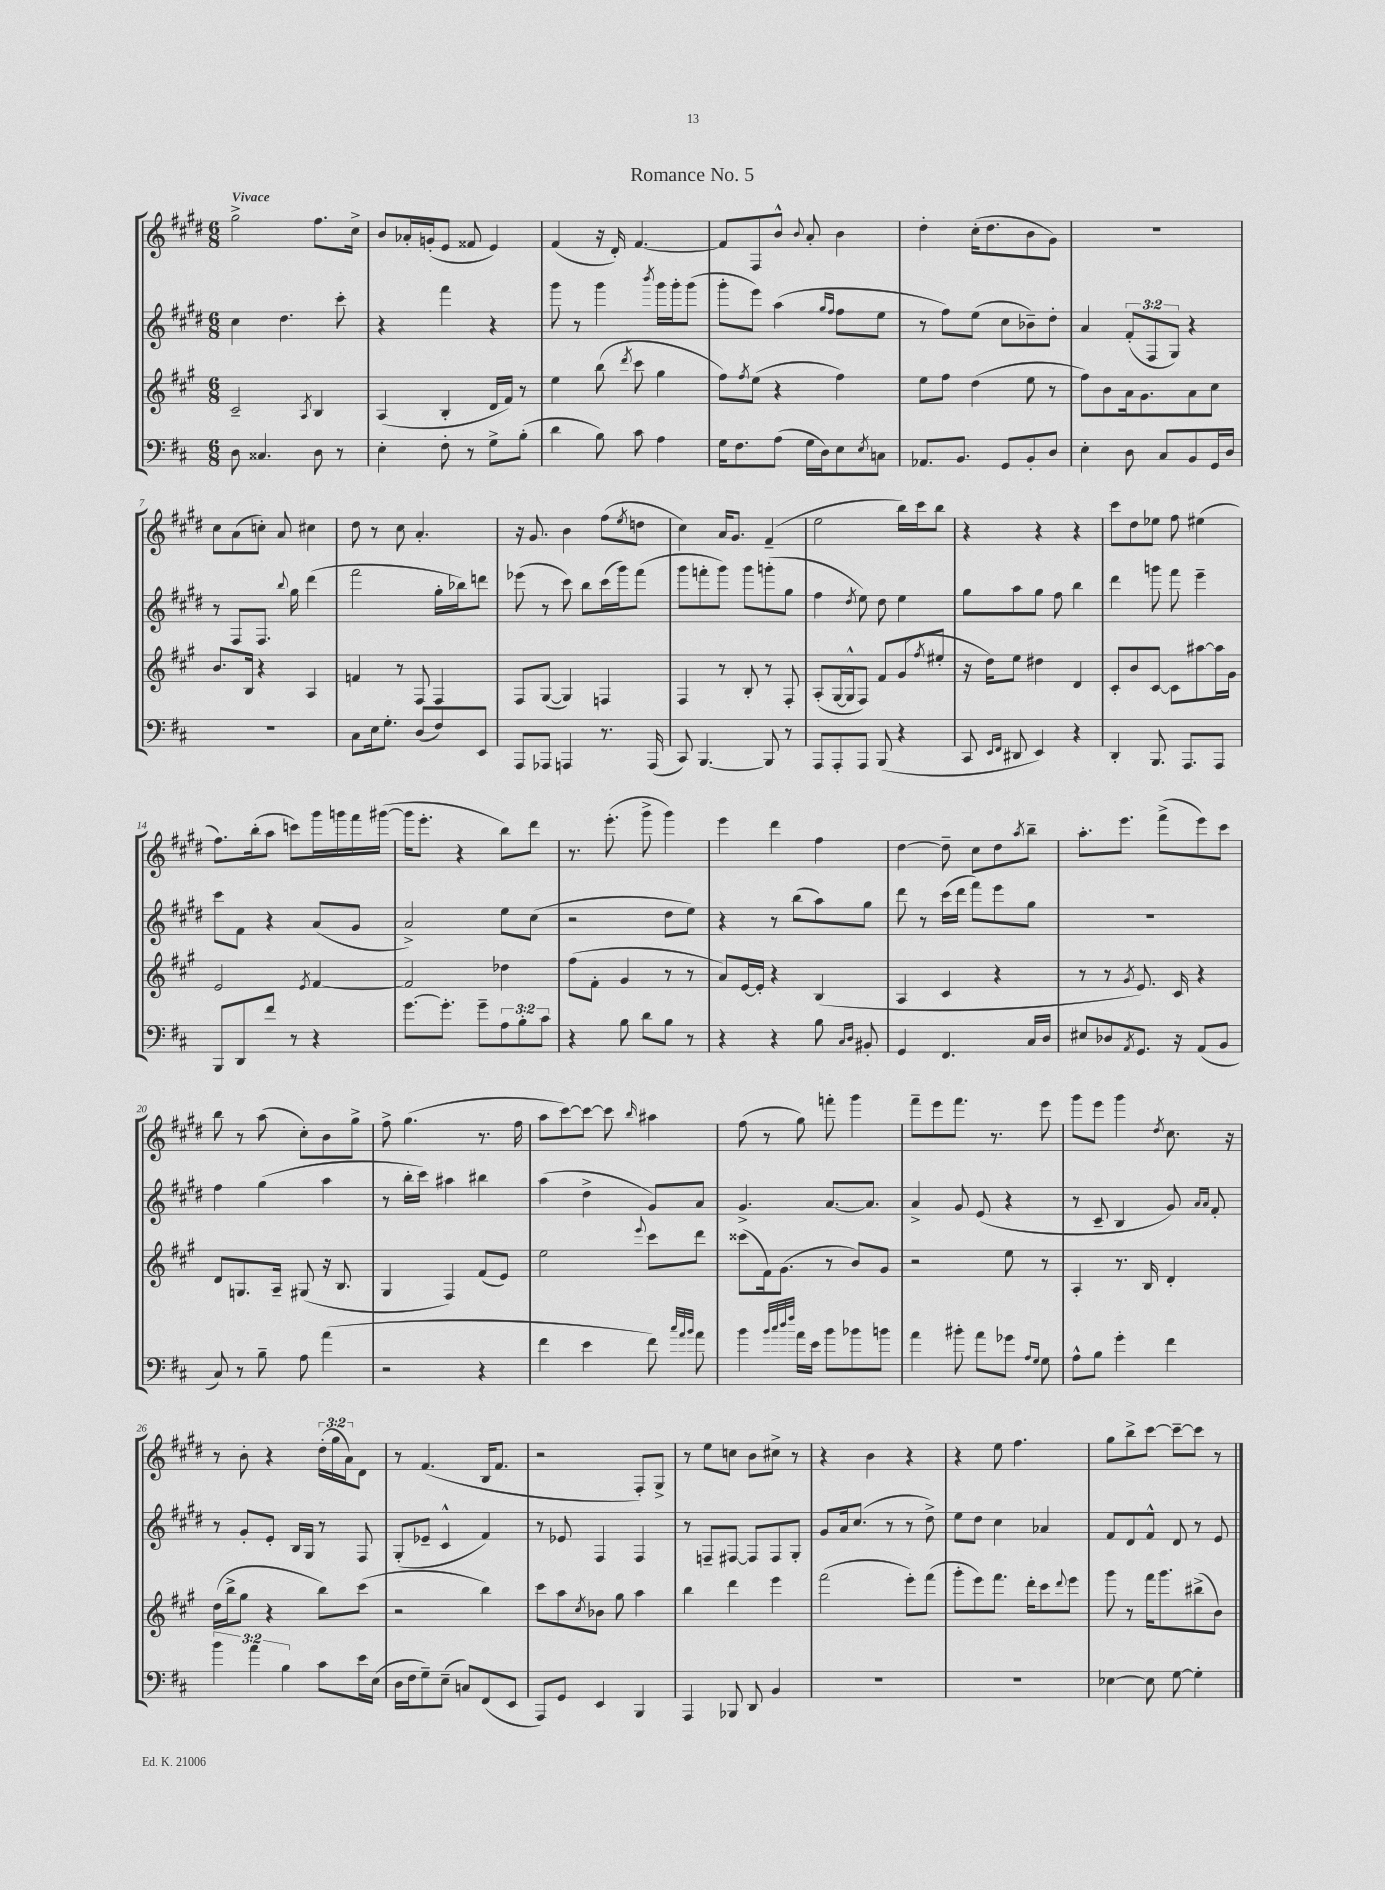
\header { title = "Romance No. 5" }
<<
\new StaffGroup <<
\new Staff = "s0" {
    \clef treble \key e \major \numericTimeSignature \time 6/8 \override Staff.TupletNumber.text = #tuplet-number::calc-fraction-text \tempo "Vivace"
    gis''2-> fis''8. cis''16-> |
    b'8 aes'16-. g'16-.( e'8 fisis'8 e'4) |
    fis'4( r16 dis'16-.) fis'4.~ |
    fis'8 fis8 b'8-^ \appoggiatura { b'8 } a'8-. b'4 |
    dis''4-. cis''16-.( dis''8. b'8 gis'8) |
    r2. |
    cis''8 a'8( c''8-.) a'8 cis''4 |
    dis''8 r8 cis''8 a'4.-. |
    r16 gis'8. b'4 fis''8( \acciaccatura { e''8 } d''8 |
    cis''4) a'16 gis'8. fis'4--( |
    e''2 b''16) cis'''16 b''8 |
    r4 r4 r4 |
    cis'''8 dis''8 ees''8 fis''8 eis''4( |
    fis''8.) b''16-.( a''8 c'''8) gis'''16 g'''16 fis'''16 gis'''16~( |
    gis'''16 e'''8.-. r4 b''8) dis'''8 |
    r8. e'''8.-.( gis'''8-> gis'''4) |
    e'''4 dis'''4 fis''4 |
    dis''4~ dis''8-- cis''8 dis''8 \acciaccatura { a''8 } b''8-- |
    a''8.-. e'''8. fis'''8->( e'''8) cis'''8 |
    b''8 r8 a''8( cis''8-.) b'8 gis''8-> |
    fis''8-> gis''4.( r8. fis''16 |
    a''8 cis'''8~) cis'''8~ cis'''8 \grace { b''16 } ais''4 |
    fis''8( r8 gis''8) f'''8-. gis'''4 |
    fis'''8-- e'''8 fis'''8. r8. e'''8 |
    gis'''8 e'''8 gis'''4 \acciaccatura { dis''8 } cis''8. r16 |
    r8 b'8-. r4 \tuplet 3/2 { dis''16-.( gis''16 a'16) } dis'8 |
    r8 fis'4.( b16 fis'8. |
    r2 fis8-.) gis8-> |
    r8 e''8 c''8 b'8 cis''8-> r8 |
    r4 b'4 r4 |
    r4 e''8 fis''4. |
    gis''8 b''8-> cis'''8~ cis'''8~-- cis'''8 r8 \bar "|." |
}
\new Staff = "s1" {
    \clef treble \key e \major \numericTimeSignature \time 6/8 \override Staff.TupletNumber.text = #tuplet-number::calc-fraction-text
    cis''4 dis''4. cis'''8-. |
    r4 fis'''4 r4 |
    gis'''8 r8 gis'''4 \acciaccatura { b'''8 } gis'''16 gis'''16-. gis'''8( |
    gis'''8-. e'''8) a''4( \grace { gis''16 fis''16 } fis''8 e''8 |
    r8 fis''8) e''8( cis''8 bes'8--) dis''8-. |
    a'4 \tuplet 3/2 { fis'8-.( fis8 gis8) } r4 |
    r8 fis8 fis8. \appoggiatura { b''8 } gis''16 dis'''4( |
    fis'''2 gis''16-. bes''16) d'''8 |
    ees'''8( r8 cis'''8) b''8 cis'''16( gis'''16) fis'''8( |
    gis'''8 f'''8-. gis'''8) gis'''8 g'''8-.( gis''8 |
    fis''4 \acciaccatura { dis''8 } e''8) dis''8 e''4 |
    gis''8 a''8 gis''8 fis''8 b''4 |
    dis'''4 g'''8 fis'''8 e'''4-- |
    cis'''8 fis'8 r4 a'8( gis'8 |
    a'2->) e''8 cis''8( |
    r2 dis''8 e''8) |
    r4 r8 b''8( a''8) gis''8 |
    dis'''8 r8 cis'''16( dis'''16 fis'''8) e'''8 gis''8 |
    R2. |
    fis''4 gis''4( a''4 |
    r8 b''16-. cis'''16) ais''4 bis''4 |
    a''4( dis''4-> gis'8) a'8 |
    gis'4.-> a'8.~ a'8. |
    a'4-> gis'8 e'8( r4 |
    r8 cis'8-- b4 gis'8) \grace { a'16 a'16 } fis'8-. |
    r8 gis'8-. e'8-. b16 gis16 r8 fis8 |
    gis8-.( ees'8-- cis'4-^ fis'4) |
    r8 ees'8 fis4 fis4 |
    r8 f8-- fis8~ fis8 fis8 gis8-. |
    gis'8 a'16 cis''8.( r8 r8 dis''8->) |
    e''8 dis''8 cis''4 aes'4 |
    fis'8 dis'8 fis'8-^ dis'8 r8 e'8 \bar "|." |
}
\new Staff = "s2" {
    \clef treble \key a \major \numericTimeSignature \time 6/8
    cis'2-- \acciaccatura { a8 } b4 |
    a4( b4-. d'16 fis'16) r8 |
    e''4 b''8( \acciaccatura { d'''8 } cis'''8 gis''4 |
    fis''8) \acciaccatura { fis''8 } e''8( r4 fis''4) |
    e''8 fis''8 d''4( e''8 r8 |
    fis''8) b'8 a'16 gis'8. a'8 cis''8 |
    b'8. b16 r4 a4 |
    f'4 r8 fis8 fis4 |
    fis8 gis8~( gis4) f4 |
    fis4 r8 b8-. r8 fis8-. |
    a8-.( gis16~ gis16-^ fis8) fis'8 gis'8( \acciaccatura { fis''8 } eis''8-. |
    r16 d''16) e''8 dis''4 d'4 |
    cis'8-. b'8 cis'8~ cis'8 ais''8~ ais''16 gis'16 |
    e'2 \acciaccatura { e'8 } fis'4~ |
    fis'2 des''4 |
    fis''8( fis'8-. gis'4 r8 r8 |
    a'8) e'16~ e'16-. r4 b4( |
    a4 cis'4 r4 |
    r8 r8 \acciaccatura { gis'8 } e'8.) cis'16 r4 |
    d'8 g8. a16-- gis8( r16 b8. |
    gis4 fis4) fis'8( e'8) |
    e''2 \appoggiatura { e'''8 } cis'''8 d'''8 |
    cisis'''8( fis'16) gis'8.( r8 b'8) gis'8 |
    r2 e''8 r8 |
    a4-. r8. b16 d'4-. |
    d''16( b''16-> gis''8 r4 b''8) cis'''8( |
    r2 b''4) |
    cis'''8 a''8 \acciaccatura { cis''8 } bes'8 gis''8 a''4 |
    b''4 d'''4 e'''4 |
    fis'''2( e'''8-.) fis'''8( |
    gis'''8-. e'''8) fis'''8. d'''16-. cis'''8 \appoggiatura { d'''8 } e'''8 |
    gis'''8 r8 fis'''16 gis'''8. bis''8->( b'8) \bar "|." |
}
\new Staff = "s3" {
    \clef bass \key d \major \numericTimeSignature \time 6/8 \override Staff.TupletNumber.text = #tuplet-number::calc-fraction-text
    d8 cisis4. d8 r8 |
    e4-. fis8-. r8 g8-> b8-.( |
    d'4 b8) cis'8 a4 |
    g16 fis8. a8( g16 d16) e8 \acciaccatura { e8 } c8 |
    aes,8. b,8. g,8 b,8-. d8 |
    e4-. d8 cis8 b,8 g,16 d16 |
    R2. |
    cis8 e16 g8.-. d8( fis8) e,8 |
    a,,8 aes,,8 a,,4 r8. a,,16( |
    cis,8) b,,4.~ b,,8 r8 |
    a,,8 a,,8-. a,,8 b,,8( r4 |
    cis,8 \grace { e,16 fis,16 } dis,8 e,4) r4 |
    d,4-. b,,8. a,,8. a,,8 |
    b,,8 d,8 fis'8 r8 r4 |
    g'8.~ g'8.-. g'8-- \tuplet 3/2 { a8 b8-. cis'8 } |
    r4 b8 d'8 b8 r8 |
    r4 r4 b8 \grace { cis16 d16 } bis,8-. |
    g,4 fis,4. cis16 d16 |
    eis8 des8 \acciaccatura { a,8 } g,8. r16 a,8( b,8 |
    cis8) r8 b8-- a8 a'4( |
    r2 r4 |
    fis'4 e'4 fis'8) \grace { cis''32 a'32 b'32 } a'8 |
    b'4 \grace { b'32 cis''32 d''32 fis''32 } a'16 e'16 b'8 bes'8 b'8 |
    a'4 bis'8-. a'8 ges'8 \grace { a16 g16 } g8 |
    a8-^ b8 g'4-. fis'4 |
    \tuplet 3/2 { b'4 a'4 b4 } cis'8 e'16 e16( |
    d16 fis16 g8--) e8--( c8) fis,8( e,8 |
    a,,8) g,8 e,4 b,,4 |
    a,,4 bes,,8 d,8 b,4 |
    R2. |
    R2. |
    ees4~ ees8 g8~ g4-. \bar "|." |
}
>>
>>
